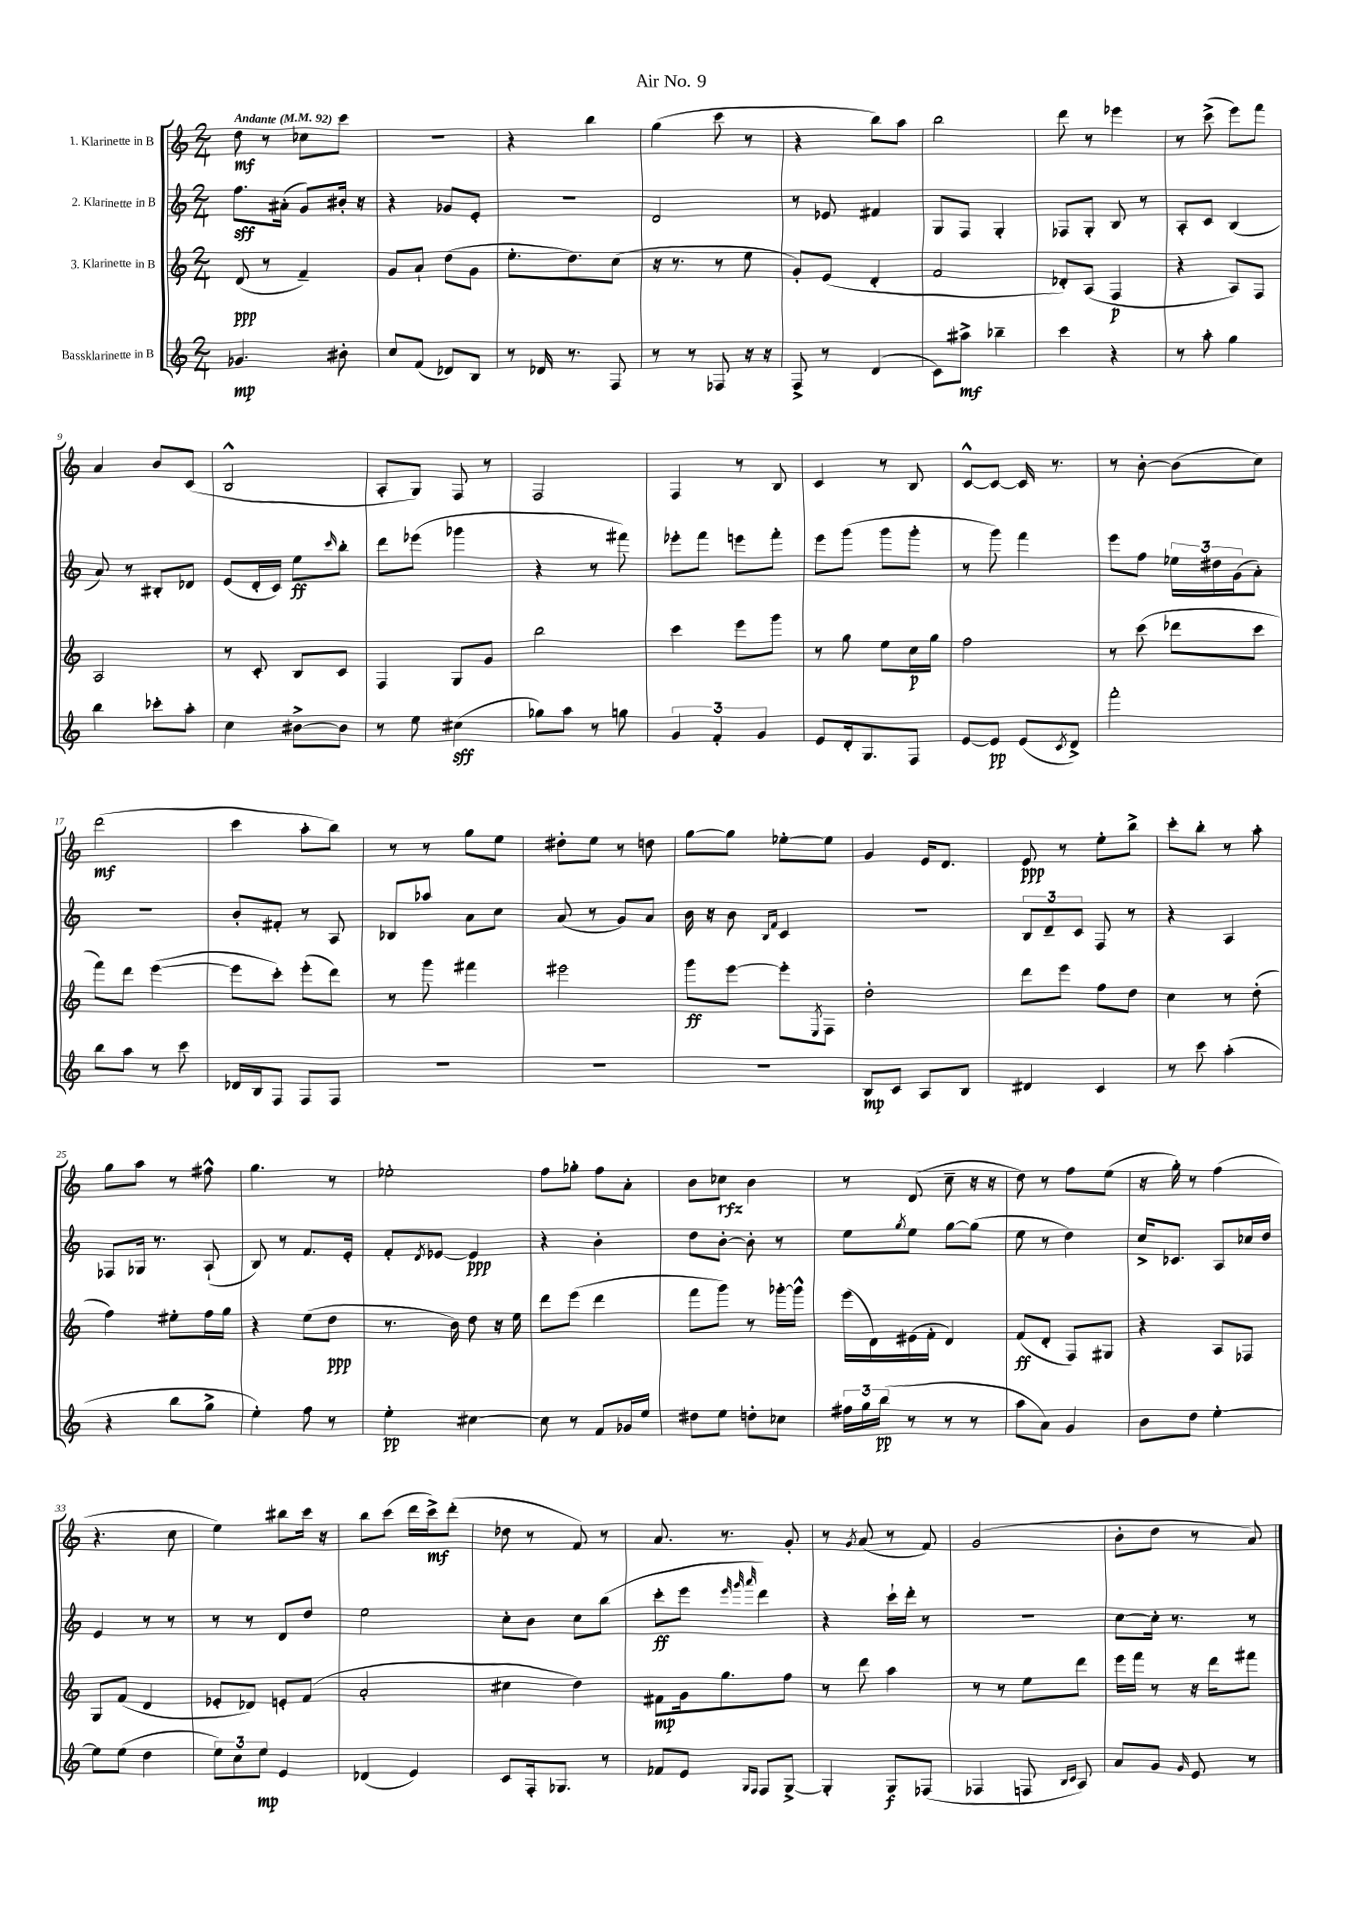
\header { title = "Air No. 9" }
<<
\new StaffGroup <<
\new Staff = "s0" \with { instrumentName = "1. Klarinette in B" } {
    \clef treble \key c \major \numericTimeSignature \time 2/4 \tempo "Andante" 4 = 92
    d''8\mf r8 ces''8 c'''8 |
    r2 |
    r4 b''4 |
    g''4( c'''8 r8 |
    r4 b''8) a''8 |
    b''2 |
    d'''8 r8 ees'''4 |
    r8 c'''8->( e'''8) f'''8 |
    a'4 b'8 c'8( |
    b2-^ |
    a8-. g8) f8 r8 |
    f2 |
    f4 r8 b8 |
    c'4 r8 b8 |
    c'8~-^ c'8~ c'16 r8. |
    r8 b'8~-. b'8( c''8) |
    d'''2\mf( |
    c'''4 a''8-. b''8) |
    r8 r8 g''8 e''8 |
    dis''8-. e''8 r8 d''8 |
    g''8~ g''8 ees''8~-. ees''8 |
    g'4 e'16 d'8. |
    e'8\ppp r8 e''8-. b''8-> |
    c'''8-. b''8-. r8 a''8-. |
    g''8 a''8 r8 fis''8-^ |
    g''4. r8 |
    ees''2-. |
    f''8 ges''8-. f''8 a'8-. |
    b'8 ces''8\rfz b'4 |
    r8 d'8( c''8-- r16 r16 |
    d''8) r8 f''8 e''8( |
    r16 g''16-.) r8 f''4( |
    r4. c''8 |
    e''4) bis''8 c'''16 r16 |
    b''8 c'''8( d'''16 c'''16->\mf) d'''8-.( |
    des''8 r8 f'8) r8 |
    a'8. r8. g'8-. |
    r8 \acciaccatura { g'8 } a'8( r8 f'8) |
    g'2( |
    b'8-. d''8 r8 a'8) \bar "|." |
}
\new Staff = "s1" \with { instrumentName = "2. Klarinette in B" } {
    \clef treble \key c \major \numericTimeSignature \time 2/4
    f''8.\sff ais'16-.( g'8) bis'16-. r16 |
    r4 ges'8 e'8-. |
    R2 |
    d'2 |
    r8 ees'8 fis'4 |
    g8 f8 g4-. |
    fes8 g8-. b8 r8 |
    a8-. c'8 b4( |
    a'8) r8 bis8-. des'8 |
    e'8( d'16-. c'16) e''8\ff \grace { c'''16 } b''8-. |
    d'''8 ees'''8( ges'''4 |
    r4 r8 fis'''8) |
    ees'''8-. f'''8 e'''8 f'''8-. |
    e'''8 g'''8( g'''8 g'''8-. |
    r8 g'''8) f'''4 |
    e'''8 f''8 \tuplet 3/2 { ees''16 dis''16 g'16( } a'8-.) |
    r2 |
    b'8-. fis'8-. r8 a8 |
    bes8 aes''8 a'8 c''8 |
    a'8( r8 g'8) a'8 |
    b'16 r16 b'8 \grace { b16 f'16 } c'4 |
    r2 |
    \tuplet 3/2 { b8 d'8-- c'8 } f8 r8 |
    r4 a4 |
    fes8 ges16 r8. a8-!( |
    b8) r8 f'8. e'16-. |
    f'8-. \acciaccatura { d'8 } ees'8~ ees'4\ppp |
    r4 b'4-. |
    d''8 b'8~-. b'8-. r8 |
    e''8 \acciaccatura { g''8 } e''8 g''8~ g''8( |
    e''8 r8 d''4) |
    c''16-> ces'8. a8 ces''16 d''16 |
    e'4 r8 r8 |
    r8 r8 d'8 d''8 |
    e''2 |
    c''8-. b'8 c''8 b''8( |
    c'''8-.\ff e'''8 \grace { e'''32 g'''32 a'''32 } d'''4) |
    r4 c'''16-! d'''16-. r8 |
    r2 |
    c''8~ c''16-. r8. r8 \bar "|." |
}
\new Staff = "s2" \with { instrumentName = "3. Klarinette in B" } {
    \clef treble \key c \major \numericTimeSignature \time 2/4
    d'8\ppp( r8 f'4--) |
    g'8 a'8-! d''8( g'8 |
    e''8.-. d''8.) c''8( |
    r16 r8. r8 e''8 |
    g'8-.) e'8( d'4-. |
    f'2 |
    des'8-.) a8( f4\p |
    r4 a8) f8 |
    a2 |
    r8 c'8-. b8 c'8 |
    f4 g8 g'8 |
    b''2 |
    c'''4 e'''8 g'''8 |
    r8 g''8 e''8 c''16\p g''16 |
    f''2 |
    r8 c'''8( des'''8 c'''8 |
    f'''8) d'''8 e'''4~( |
    e'''8 c'''8-.) e'''8-.( d'''8) |
    r8 g'''8 fis'''4 |
    eis'''2 |
    g'''8\ff e'''8~ e'''8-. \acciaccatura { e8 } f8 |
    d''2-. |
    d'''8 e'''8 f''8 d''8 |
    c''4 r8 d''8-.( |
    f''4) eis''8-. f''16 g''16 |
    r4 e''8( d''8\ppp |
    r8. b'16) d''8 r16 e''16 |
    d'''8 e'''8( d'''4 |
    f'''8 g'''8) r8 ges'''16~-. ges'''16-^ |
    e'''16( d'16) eis'16( f'16-. d'4) |
    f'8\ff( d'8-. f8) gis8 |
    r4 a8 fes8 |
    g8 f'8( d'4 |
    ees'8-. des'8) e'8-. f'8( |
    a'2-. |
    cis''4 d''4) |
    fis'8\mp g'16 g''8. f''8 |
    r8 d'''8 a''4 |
    r8 r8 e''8 d'''8 |
    e'''16 f'''16 r8 r16 d'''16 fis'''8 \bar "|." |
}
\new Staff = "s3" \with { instrumentName = "Bassklarinette in B" } {
    \clef treble \key c \major \numericTimeSignature \time 2/4
    ges'4.\mp bis'8-. |
    c''8 f'8( des'8) b8 |
    r8 des'16 r8. f8 |
    r8 r8 fes8 r16 r16 |
    f8-> r8 d'4( |
    c'8) ais''8->\mf bes''4-- |
    c'''4 r4 |
    r8 a''8-. g''4 |
    b''4 ces'''8-. a''8-. |
    c''4 bis'8~-> bis'8 |
    r8 e''8 cis''4\sff( |
    ges''8) a''8 r8 g''8 |
    \tuplet 3/2 { g'4 f'4-. g'4 } |
    e'8 d'16-. g8. f8 |
    e'8~ e'8\pp e'8( \acciaccatura { c'8 } d'8->) |
    f'''2-. |
    b''8 a''8 r8 c'''8 |
    des'16 b16 f8 f8 f8 |
    R2 |
    R2 |
    R2 |
    b8\mp c'8 a8 b8 |
    dis'4 c'4 |
    r8 c'''8 a''4-.( |
    r4 b''8 g''8-> |
    e''4-.) f''8 r8 |
    e''4-.\pp cis''4~ |
    cis''8 r8 f'8 ges'16 e''16 |
    dis''8 e''8 d''8-. ces''8 |
    \tuplet 3/2 { fis''16 g''16 b''16\pp( } r8 r8 r8 |
    a''8 a'8) g'4 |
    b'8 d''8 e''4~-. |
    e''8 e''8( d''4 |
    \tuplet 3/2 { e''8) c''8 e''8\mp } e'4 |
    des'4( e'4) |
    c'8 f16-. ges8. r8 |
    fes'8 e'8 \grace { g16 f16 } f8 g8~-> |
    g4-. g8\f fes8( |
    fes4 f8 \grace { b16 c'16 } a8) |
    a'8 g'8 \grace { g'16 } e'8 r8 \bar "|." |
}
>>
>>
